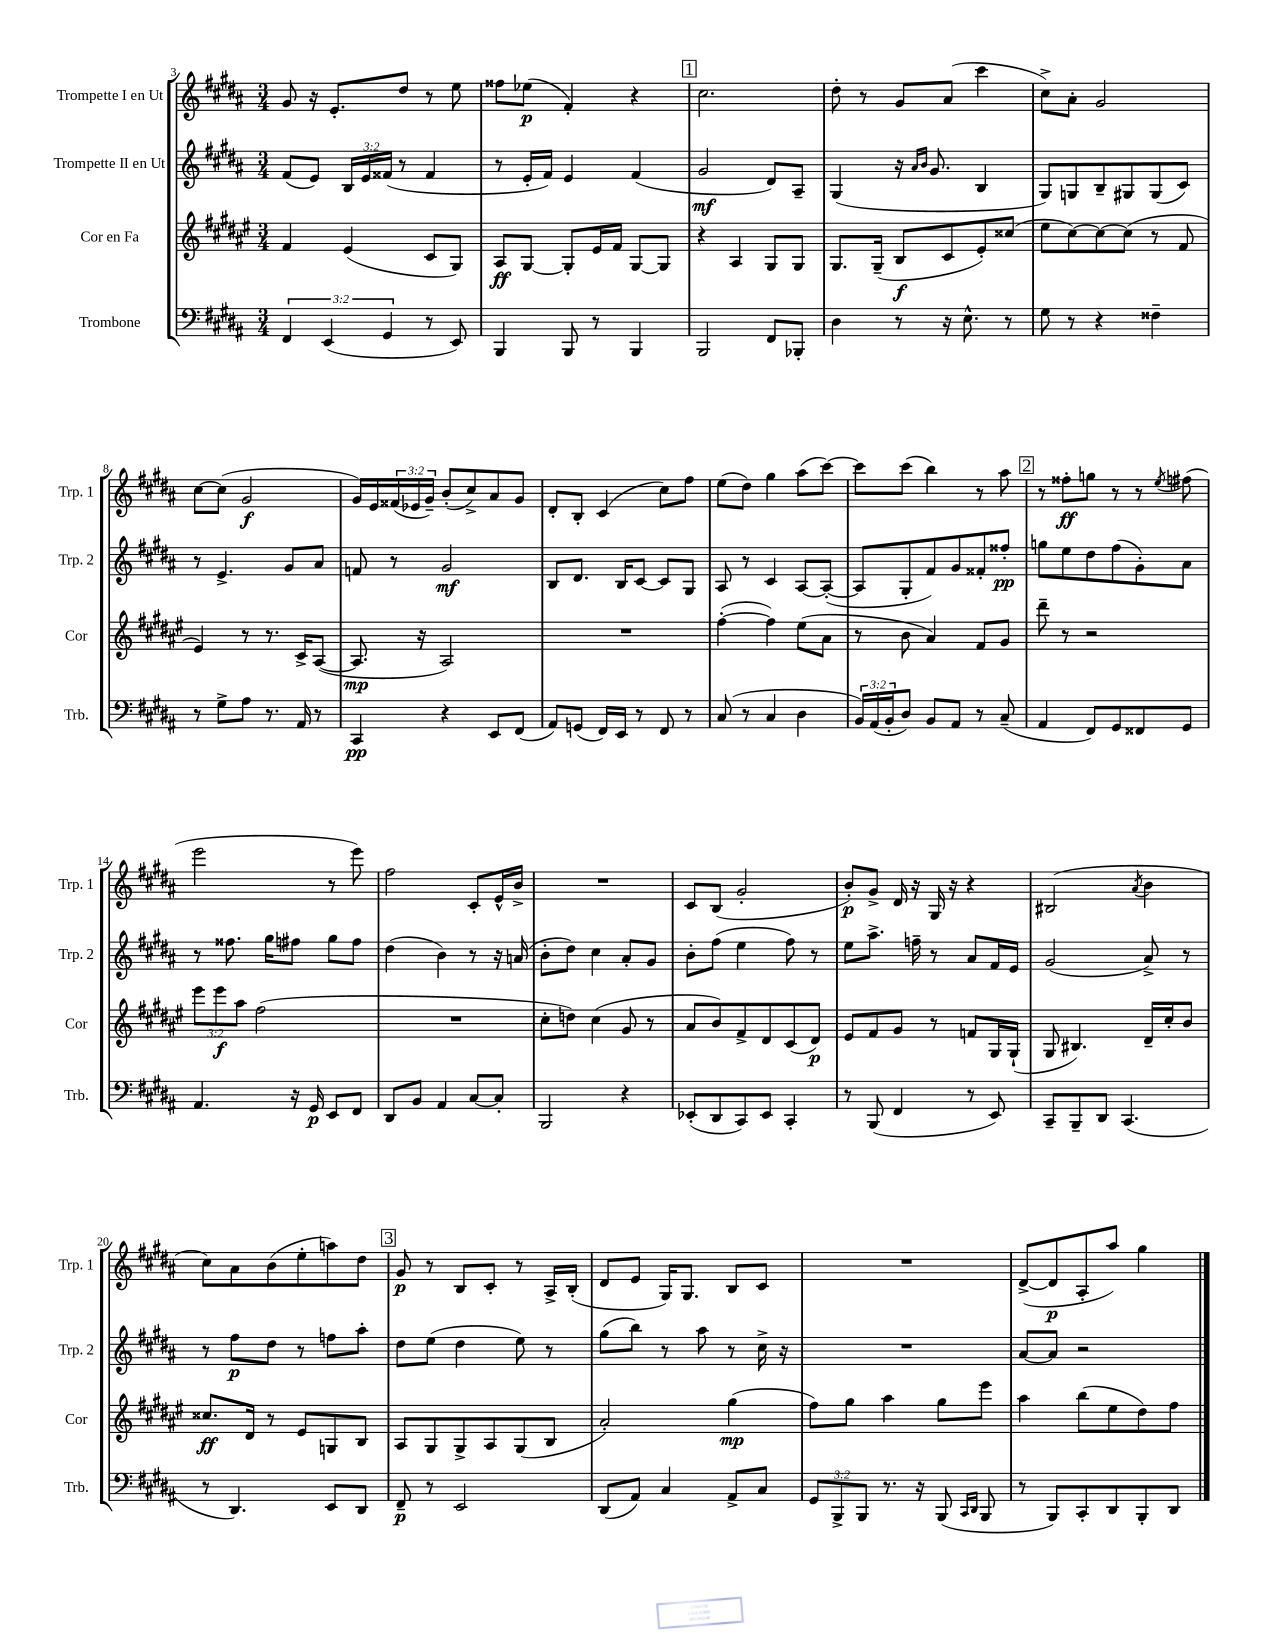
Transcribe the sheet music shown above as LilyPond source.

<<
\new StaffGroup <<
\new Staff = "s0" \with { instrumentName = "Trompette I en Ut" shortInstrumentName = "Trp. 1" } {
    \clef treble \key b \major \numericTimeSignature \time 3/4 \override Staff.TupletNumber.text = #tuplet-number::calc-fraction-text
    gis'8 r16 e'8.-. dis''8 r8 e''8 |
    fisis''8 ees''8\p( fis'4-.) r4 |
    \mark \markup { \box "1" } cis''2. |
    dis''8-. r8 gis'8 ais'8( cis'''4 |
    cis''8->) ais'8-. gis'2 |
    cis''8~ cis''8( gis'2\f |
    gis'16) e'16 \tuplet 3/2 { fisis'16( ees'16 gis'16--) } b'8-.( cis''8->) ais'8 gis'8 |
    dis'8-. b8-. cis'4( cis''8) fis''8 |
    e''8( dis''8) gis''4 ais''8( cis'''8~) |
    cis'''8 cis'''8( b''4) r8 ais''8 |
    \mark \markup { \box "2" } r8 fisis''8-.\ff g''8 r8 r8 \acciaccatura { e''8 } fis''8( |
    e'''2 r8 e'''8) |
    fis''2 cis'8-. e'16-^ b'16-> |
    R2. |
    cis'8 b8( gis'2-. |
    b'8-.\p) gis'8-> dis'16 r16 gis16 r16 r4 |
    bis2( \acciaccatura { ais'8 } b'4 |
    cis''8) ais'8 b'8( e''8-. a''8) dis''8 |
    \mark \markup { \box "3" } gis'8\p r8 b8 cis'8-. r8 ais16-> b16-.( |
    dis'8 e'8 gis16) gis8. b8 cis'8 |
    R2. |
    dis'8~->( dis'8\p ais8-. ais''8) gis''4 \bar "|." |
}
\new Staff = "s1" \with { instrumentName = "Trompette II en Ut" shortInstrumentName = "Trp. 2" } {
    \clef treble \key b \major \numericTimeSignature \time 3/4 \override Staff.TupletNumber.text = #tuplet-number::calc-fraction-text
    fis'8( e'8) \tuplet 3/2 { b16 e'16 fisis'16( } r8 fisis'4 |
    r8 e'16-. fis'16) e'4 fis'4( |
    \mark \markup { \box "1" } gis'2\mf dis'8) ais8-- |
    gis4( r16 \grace { ais'16 b'16 } gis'8. b4 |
    gis8) g8 b8-- gis8 gis8( cis'8) |
    r8 e'4.-> gis'8 ais'8 |
    f'8 r8 gis'2\mf |
    b8 dis'8. b16 cis'8~ cis'8 gis8 |
    ais8 r8 cis'4 ais8~ ais8~-.( |
    ais8 gis8-. fis'8) gis'8 fisis'8-. fisis''8-.\pp |
    \mark \markup { \box "2" } g''8 e''8 dis''8 fis''8( gis'8-.) ais'8 |
    r8 fisis''8. gis''16 fis''8 gis''8 fis''8 |
    dis''4( b'4) r8 r16 a'16( |
    b'8-. dis''8) cis''4 ais'8-. gis'8 |
    b'8-. fis''8( e''4 fis''8) r8 |
    e''8 ais''8.-> f''16-- r8 ais'8 fis'16 e'16 |
    gis'2( ais'8->) r8 |
    r8 fis''8\p dis''8 r8 f''8 ais''8-. |
    \mark \markup { \box "3" } dis''8 e''8( dis''4 e''8) r8 |
    gis''8( b''8) r8 ais''8 r8 cis''16-> r16 |
    R2. |
    ais'8~ ais'8 r2 \bar "|." |
}
\new Staff = "s2" \with { instrumentName = "Cor en Fa" shortInstrumentName = "Cor" } {
    \clef treble \key fis \major \numericTimeSignature \time 3/4 \override Staff.TupletNumber.text = #tuplet-number::calc-fraction-text
    fis'4 eis'4( cis'8 gis8) |
    ais8\ff gis8~ gis8-. eis'16 fis'16 gis8~ gis8 |
    \mark \markup { \box "1" } r4 ais4 gis8 gis8 |
    gis8. gis16--( b8\f cis'8 eis'8-.) cisis''8( |
    eis''8 cis''8~) cis''8~ cis''8( r8 fis'8 |
    eis'4) r8 r8. cis'16-> ais8~( |
    ais8.\mp r16 ais2) |
    R2. |
    fis''4~-.( fis''4) eis''8( ais'8 |
    r8 b'8 ais'4) fis'8 gis'8 |
    \mark \markup { \box "2" } dis'''8-- r8 r2 |
    \tuplet 3/2 { eis'''8 eis'''8\f ais''8 } fis''2( |
    R2. |
    cis''8-. d''8) cis''4( gis'8 r8 |
    ais'8 b'8) fis'8-> dis'8 cis'8( dis'8\p) |
    eis'8 fis'8 gis'8 r8 f'8 gis16 gis16-!( |
    gis8 bis4.) dis'16-- cis''16-. b'8 |
    cisis''8.\ff dis'16 r8 eis'8 g8 b8 |
    \mark \markup { \box "3" } ais8 gis8 gis8-> ais8 gis8( b8 |
    ais'2-.) gis''4\mp( |
    fis''8) gis''8 ais''4 gis''8 eis'''8 |
    ais''4 b''8( eis''8 dis''8) fis''8 \bar "|." |
}
\new Staff = "s3" \with { instrumentName = "Trombone" shortInstrumentName = "Trb." } {
    \clef bass \key b \major \numericTimeSignature \time 3/4 \override Staff.TupletNumber.text = #tuplet-number::calc-fraction-text
    \tuplet 3/2 { fis,4 e,4( gis,4 } r8 e,8) |
    b,,4 b,,8 r8 b,,4 |
    \mark \markup { \box "1" } b,,2 fis,8 bes,,8-. |
    dis4 r8 r16 e8.-^ r8 |
    gis8 r8 r4 fisis4-- |
    r8 gis8-> ais8 r8. ais,16 r8 |
    cis,4\pp r4 e,8 fis,8( |
    ais,8) g,8( fis,16) e,16 r8 fis,8 r8 |
    cis8( r8 cis4 dis4 |
    \tuplet 3/2 { b,16) ais,16( b,16-. } dis8) b,8 ais,8 r8 cis8--( |
    \mark \markup { \box "2" } ais,4 fis,8) gis,8 fisis,8 gis,8 |
    ais,4. r16 gis,16\p e,8 fis,8 |
    dis,8 b,8 ais,4 cis8~ cis8-. |
    b,,2 r4 |
    ees,8-.( dis,8 cis,8) ees,8 cis,4-. |
    r8 b,,8( fis,4 r8 e,8) |
    cis,8-- b,,8-- dis,8 cis,4.( |
    r8 dis,4.) e,8 dis,8 |
    \mark \markup { \box "3" } fis,8--\p r8 e,2 |
    dis,8( ais,8) cis4 ais,8-> cis8 |
    \tuplet 3/2 { gis,8 b,,8-> b,,8 } r8. r16 b,,8( \grace { cis,16 dis,16 } b,,8 |
    r8 b,,8) cis,8-. dis,8 b,,8-. dis,8 \bar "|." |
}
>>
>>
\layout { \context { \Score currentBarNumber = #3 } }
